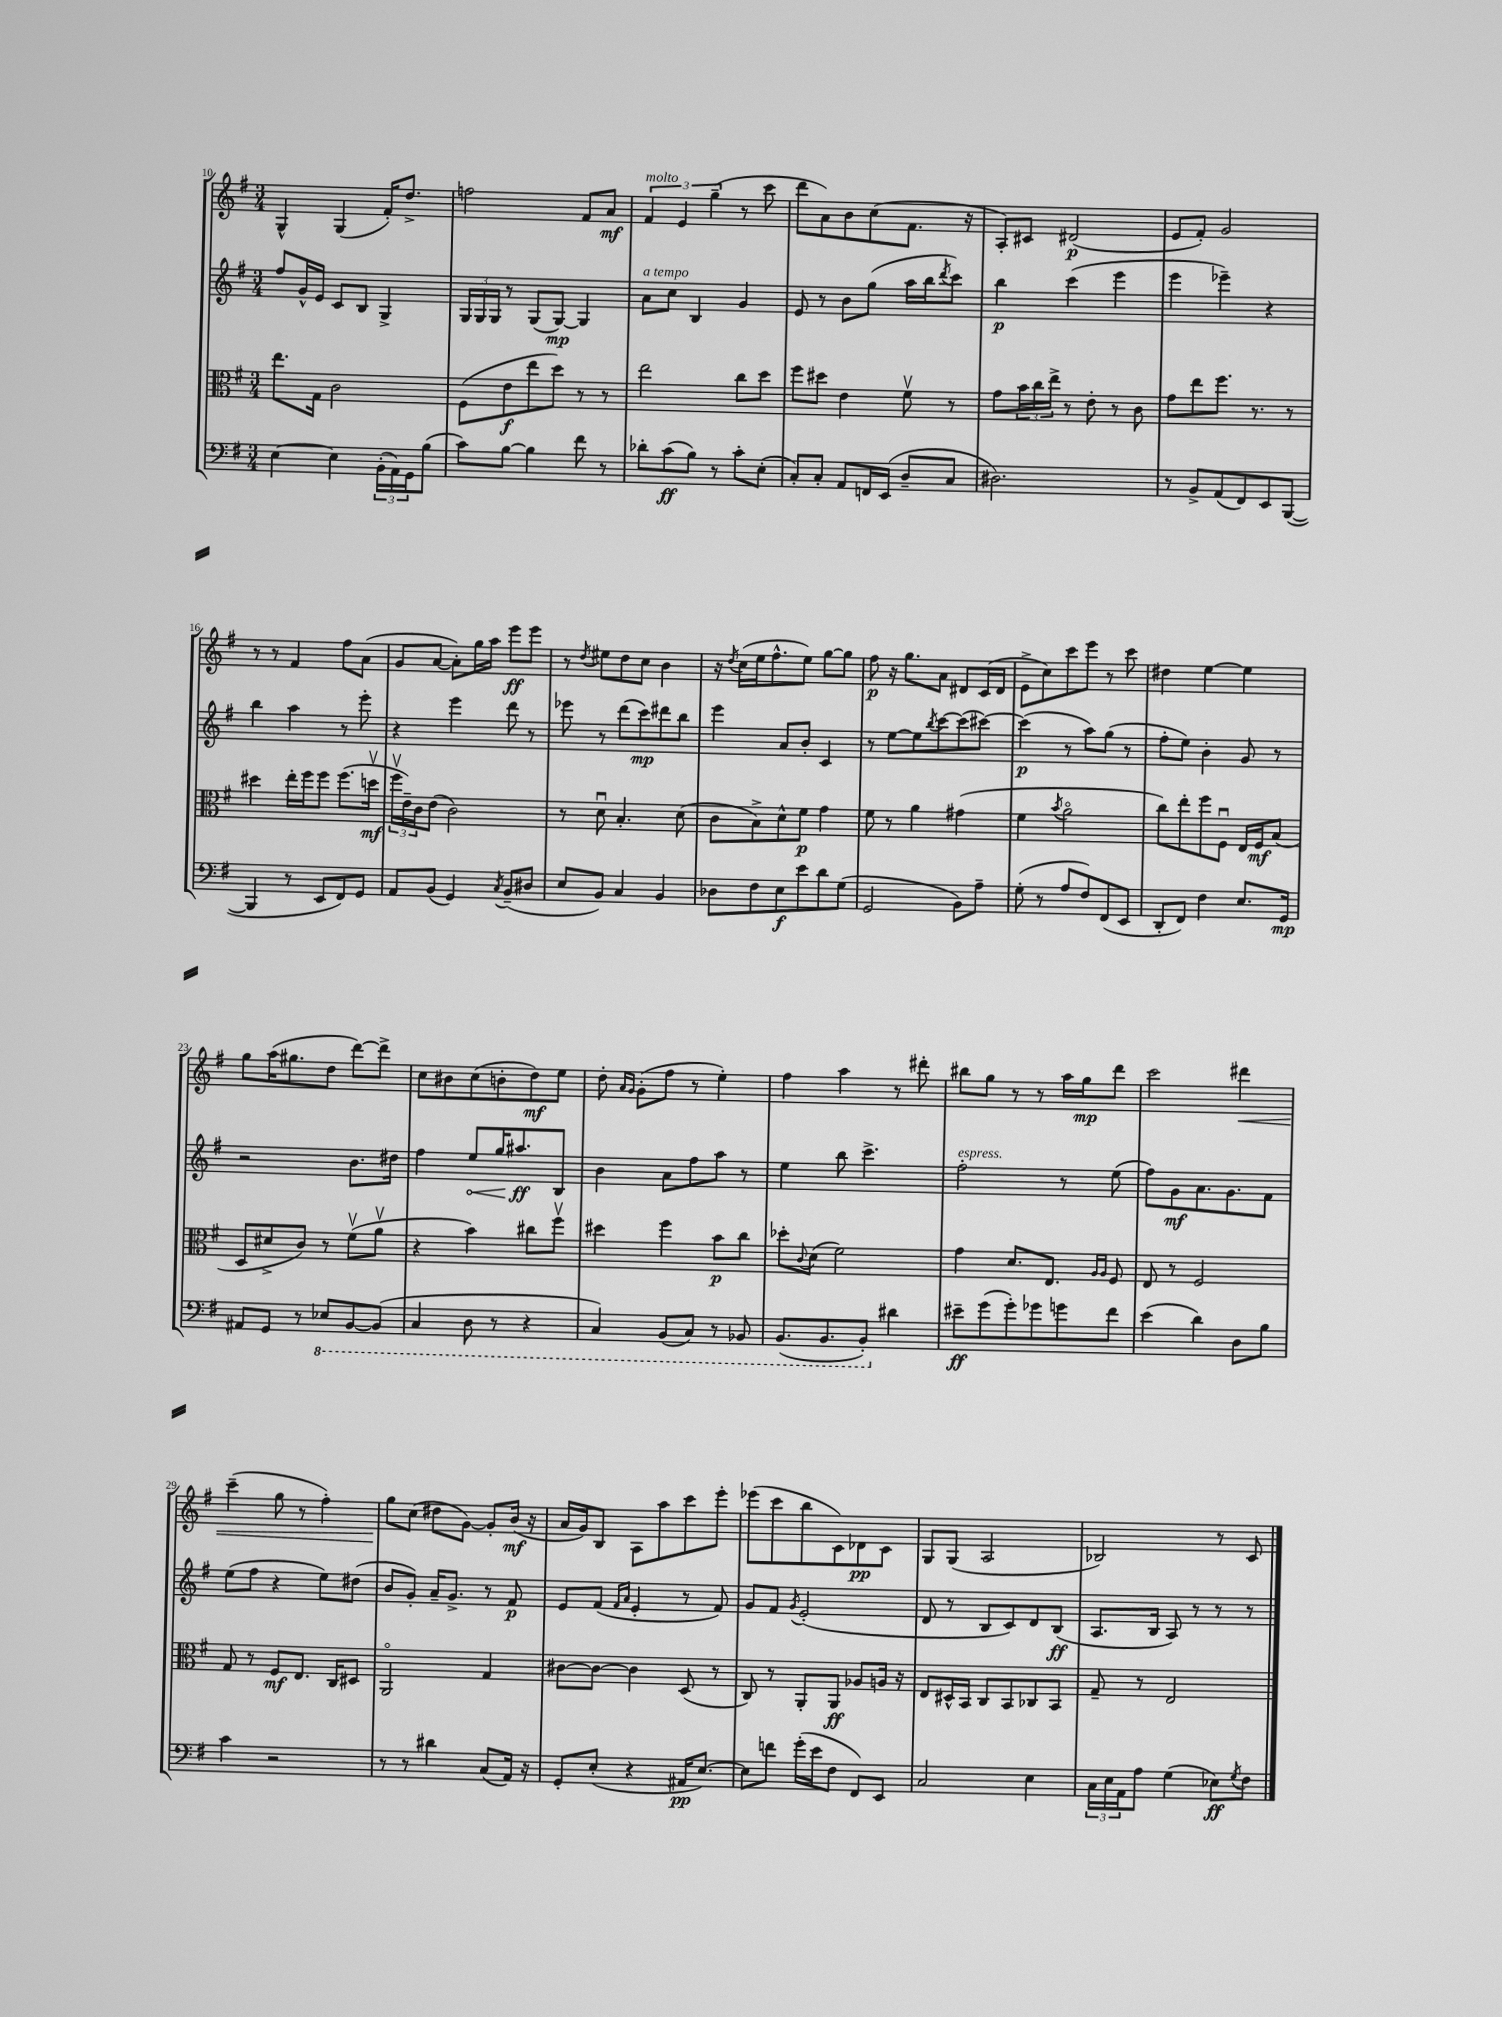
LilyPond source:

<<
\new StaffGroup <<
\new Staff = "s0" {
    \clef treble \key g \major \numericTimeSignature \time 3/4
    g4-^ g4( fis'16-.) d''8.-> |
    f''2 fis'8 a'8\mf |
    \tuplet 3/2 { fis'4^\markup { \italic "molto" } e'4 g''4--( } r8 c'''8 |
    d'''8 a'8) b'8 c''8( fis'8. r16 |
    a8-.) cis'8 dis'2\p( |
    e'8 fis'8-.) g'2 |
    r8 r8 fis'4 fis''8 a'8( |
    g'8 a'8~ a'8-.) g''16 a''16 e'''8\ff e'''8 |
    r8 \acciaccatura { d''8 } eis''8 d''8 c''8 b'4 |
    r16 \acciaccatura { d''8 } c''16( e''16 fis''8.-^ e''8) g''8~ g''8 |
    fis''8\p r16 g''8. a'8 dis'8 c'16( dis'16 |
    e'8-> c''8) c'''8 e'''8 r8 c'''8 |
    dis''4 e''4~ e''4 |
    g''8 a''16( gis''8. d''8 d'''8~) d'''8-> |
    c''8 bis'8 c''8( b'8-. d''8\mf) e''8 |
    d''8-. \grace { a'16 g'16 } g'8-.( fis''8 r8 e''4-.) |
    fis''4 a''4 r8 dis'''8-. |
    bis''8 g''8 r8 r8 a''16 g''16\mp d'''8 |
    c'''2 dis'''4\< |
    c'''4--( g''8 r8 fis''4-.) |
    g''8\! c''8( dis''8 g'8~) g'8-. b'16\mf( r16 |
    a'16 g'16) b8 a8 a''8 c'''8 e'''8-. |
    ees'''8( c'''8 b''8 c'8) des'8\pp c'8 |
    g8 g8( a2 |
    bes2) r8 c'8 \bar "|." |
}
\new Staff = "s1" {
    \clef treble \key g \major \numericTimeSignature \time 3/4
    fis''8 g'16-^ e'16 c'8 b8 g4-> |
    \tuplet 3/2 { g16 g16 g16 } r8 g8( g8~\mp) g4 |
    a'8^\markup { \italic "a tempo" } c''8 b4 g'4 |
    e'8 r8 b'8 g''8( a''16 b''16 \acciaccatura { d'''8 } c'''8) |
    b''4\p c'''4( e'''4 |
    e'''4 ees'''4--) r4 |
    b''4 a''4 r8 e'''8-. |
    r4 e'''4 d'''8 r8 |
    ees'''8 r8 d'''8( c'''8\mp) dis'''8 b''8 |
    e'''4 a'8 b'8-. c'4 |
    r8 e''8~ e''8 \acciaccatura { b''8 } c'''8~ c'''8( cis'''8~) |
    cis'''4\p( r8 a''8) g''8( r8 |
    fis''8-. e''8) b'4-. g'8 r8 |
    r2 b'8. dis''16 |
    fis''4 \once \override Hairpin.circled-tip = ##t e''8\< g''16 ais''8.\ff\! b8 |
    b'4 a'8 fis''8 a''8 r8 |
    e''4 b''8 c'''4.-> |
    fis''2-.^\markup { \italic "espress." } r8 e''8( |
    fis''8) g'8\mf a'8. g'8. fis'8 |
    e''8( fis''8 r4 e''8) dis''8( |
    b'8 g'8-.) a'16-- g'8.-> r8 fis'8\p |
    e'8 fis'8( \grace { fis'16 a'16 } e'4-. r8 fis'8) |
    g'8 fis'8 \acciaccatura { g'8 } e'2-.( |
    d'8 r8 b8 c'8) d'8 b8\ff( |
    a8. b16 a8) r8 r8 r8 \bar "|." |
}
\new Staff = "s2" {
    \clef alto \key g \major \numericTimeSignature \time 3/4
    e''8. g16 c'2 |
    fis8( e'8\f e''8 d''8) r8 r8 |
    e''2 c''8 d''8 |
    fis''8 dis''8 e'4 fis'8\upbow r8 |
    g'8 \tuplet 3/2 { b'16 c''16 e''16-> } r8 e'8-. r8 c'8 |
    g'8 e''8 fis''8. r8. r8 |
    dis''4 e''16-. fis''16 fis''8 fis''8.( d''16\upbow\mf |
    \tuplet 3/2 { fis''16\upbow e'16--) c'16 } e'8( c'2) |
    r8 d'8\downbow b4.-. d'8( |
    c'8 b8->) d'8-^ fis'8\p g'4 |
    fis'8 r8 a'4 gis'4( |
    fis'4 \acciaccatura { b'8 } a'2\flageolet |
    c''8) e''8-. fis''8 fis8\downbow e16 fis16\mf b8( |
    d8 dis'8-> c'8) r8 fis'8\upbow( a'8\upbow |
    r4 b'4) cis''8 fis''8\upbow |
    dis''4 fis''4 b'8\p c''8 |
    des''8-. \appoggiatura { c'8 } d'8( fis'2) |
    g'4 d'8. e8. \grace { a16 a16 } fis8 |
    e8 r8 fis2 |
    g8 r8 fis8\mf e8. c16 dis8 |
    a,2\flageolet g4 |
    cis'8~ cis'8~ cis'4 d8( r8 |
    c8) r8 a,8-. a,8\ff aes8 a16 r16 |
    e8 dis16-^ b,16 c8 b,8 ces8 b,8 |
    g8-- r8 e2 \bar "|." |
}
\new Staff = "s3" {
    \clef bass \key g \major \numericTimeSignature \time 3/4
    e4~ e4 \tuplet 3/2 { b,16-.( a,16) g,16 } b8( |
    c'8) b8~ b4 fis'8 r8 |
    des'8-. c'8\ff( b8) r8 c'8-. e8-.( |
    c8-.) c8-. a,8 f,16 e,16( d8-- c8 |
    dis2.) |
    r8 b,8-> a,8( fis,8) e,8 b,,8~( |
    b,,4 r8 e,8 fis,8) g,8 |
    a,8 b,8( g,4) \acciaccatura { c8 } b,8--( dis8 |
    e8 b,8) c4 b,4 |
    des8 fis8 e8\f e'8 d'8 g8( |
    g,2 b,8) a8-- |
    g8-.( r8 a8 fis8) fis,8( e,8 |
    d,8-. fis,8) fis4 e8. g,16\mp |
    ais,8 g,8 r8 \ottava #-1 ees,8 b,,8~ b,,8( |
    c,4 d,8 r8 r4 |
    c,4) b,,8( c,8) r8 bes,,8 |
    b,,8.( b,,8. b,,8-.) \ottava #0 dis'4 |
    eis'8--\ff g'8( g'8-.) ges'8 g'8 fis'8 |
    e'4( d'4) d8 b8 |
    c'4 r2 |
    r8 r8 dis'4 c8( a,16) r16 |
    g,8-. e8-.( r4 ais,16\pp e8.~) |
    e8 f'8 g'16-.( e'16 fis8 fis,8) e,8 |
    c2 e4 |
    \tuplet 3/2 { c16 e16 a,16 } a8 g4( ees8\ff) \acciaccatura { g8 } fis8 \bar "|." |
}
>>
>>
\layout { \context { \Score currentBarNumber = #10 } }
